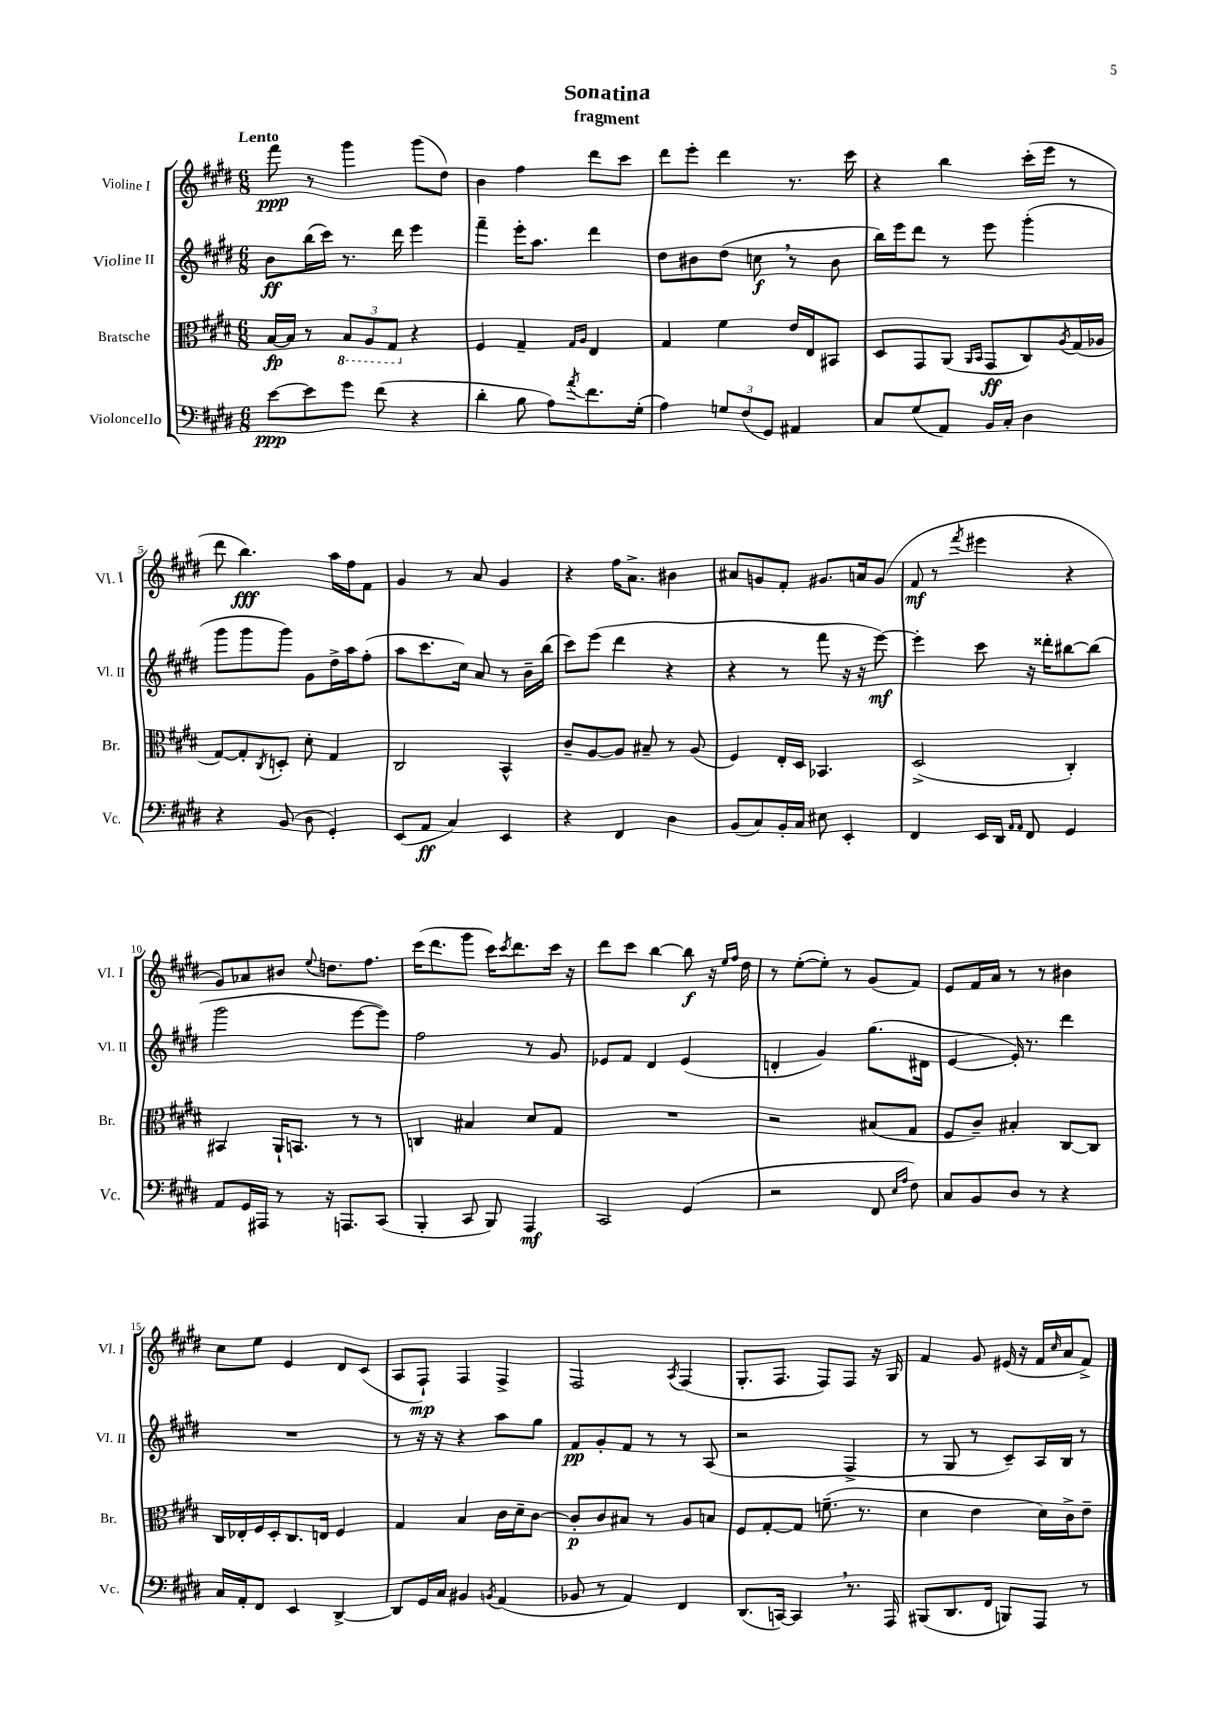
\header { title = "Sonatina" subtitle = "fragment" }
<<
\new StaffGroup <<
\new Staff = "s0" \with { instrumentName = "Violine I" shortInstrumentName = "Vl. I" } {
    \clef treble \key e \major \numericTimeSignature \time 6/8 \tempo "Lento"
    fis'''8\ppp r8 gis'''4 gis'''8( dis''8) |
    b'4 fis''4 dis'''8 cis'''8 |
    dis'''8 e'''8-. dis'''4 r8. cis'''16 |
    r4 b''4 cis'''16-.( e'''16 r8 |
    dis'''8 b''4.\fff) a''16 fis''16 fis'8 |
    gis'4 r8 a'8 gis'4 |
    r4 fis''16 a'8.-> bis'4 |
    ais'8 g'8 fis'8-. gis'8. a'16 gis'8( |
    fis'8\mf r8 \acciaccatura { fis'''8 } eis'''4 r4 |
    gis'8) aes'8 bis'8 \appoggiatura { e''8 } d''8. fis''8. |
    cis'''16( dis'''8. gis'''8 cis'''16) \acciaccatura { cis'''8 } dis'''8. cis'''16 r16 |
    dis'''8 cis'''8 b''4~ b''8\f r16 \grace { e''16 fis''16 } dis''16 |
    r8 e''8~-.( e''8-.) r8 gis'8( fis'8) |
    e'8 fis'16 a'16 r8 r8 bis'4 |
    cis''8 e''8 e'4 dis'8 cis'8( |
    a8 fis8-!\mp) fis4 fis4-> |
    fis2 \acciaccatura { a8 } fis4( |
    gis8.-. fis8. fis8) fis8 r16 gis16 |
    fis'4 gis'8 eis'16( r16 fis'16 \grace { cis''16 } a'16 fis'8->) \bar "|." |
}
\new Staff = "s1" \with { instrumentName = "Violine II" shortInstrumentName = "Vl. II" } {
    \clef treble \key e \major \numericTimeSignature \time 6/8
    b'8\ff b''16( cis'''16) r8. dis'''16 e'''4 |
    fis'''4-- e'''16-. a''8. dis'''4 |
    dis''8 bis'8 dis''8( c''8\f \breathe r8 bis'8 |
    b''16) e'''16 dis'''8 r8 e'''8 gis'''4-.( |
    gis'''8 gis'''8 gis'''8) gis'8 dis''16-> a''16 fis''8-.( |
    a''8 cis'''8. cis''16) a'8 r8 b'16-- b''16( |
    cis'''8) e'''8( dis'''4 r4 |
    r4 r8 fis'''8 r16 r16 e'''8~\mf) |
    e'''4-. cis'''8 r16 disis'''16-. bis''8~ bis''8( |
    gis'''2 e'''8~ e'''8) |
    fis''2 r8 gis'8 |
    ees'8 fis'8 dis'4 ees'4( |
    d'4-. gis'4) gis''8.( dis'16 |
    e'4~ e'16-.) r8. dis'''4 |
    R2. |
    r8 r16 r16 r4 a''8 gis''8 |
    fis'8\pp gis'8-. fis'8 r8 r8 a8( |
    r2 fis4-> |
    r8 gis8 r8 cis'8--) a16 b16 r8 \bar "|." |
}
\new Staff = "s2" \with { instrumentName = "Bratsche" shortInstrumentName = "Br." } {
    \clef alto \key e \major \numericTimeSignature \time 6/8
    b16~\fp b16 r8 \tuplet 3/2 { \ottava #-1 b,8 a,8 gis,8 \ottava #0 } r4 |
    fis4 gis4-- \grace { gis16 a16 } e4 |
    gis4 fis'4 e'16 e16 bis,8 |
    dis8 gis,8 a,8( \grace { a,16 b,16 } gis,8\ff cis8) \acciaccatura { a8 } gis16( aes16 |
    gis8~) gis8-. \acciaccatura { cis8 } d8-. dis'8-. gis4 |
    cis2 b,4-^ |
    cis'8-- a8~ a8 bis8-- r8 a8( |
    fis4) e16-. dis16 bes,4. |
    dis2->( cis4-.) |
    bis,4 a,16-! b,8. r8 r8 |
    c4 bis4 dis'8 gis8 |
    R2. |
    r2 bis8( gis8 |
    fis8 cis'8--) bis4-. cis8~ cis8 |
    cis16 ees16-. fis16 dis16-. cis8. e16 fis4 |
    gis4 b4 cis'16 dis'16-- cis'8~ |
    cis'8-.\p cis'8 bis8 r8 a8 b8 |
    fis8 gis8~-. gis8 f'8.--( r8. |
    dis'4 e'4 dis'16) cis'16-> e'8-- \bar "|." |
}
\new Staff = "s3" \with { instrumentName = "Violoncello" shortInstrumentName = "Vc." } {
    \clef bass \key e \major \numericTimeSignature \time 6/8
    e'8~\ppp e'8 gis'8 fis'8( r4 |
    dis'4-. b8 a8) \acciaccatura { a'8 } fis'8. gis16-.( |
    a4) \tuplet 3/2 { g8 fis8( gis,8) } ais,4 |
    cis8 gis8( a,8) b,16 cis16-. dis4 |
    r4 b,8( dis8 gis,4-.) |
    e,8( a,8\ff cis4) e,4 |
    r4 fis,4 dis4 |
    b,8( cis8) b,16-. cis16 eis8 e,4-. |
    fis,4 e,16 dis,16 \grace { a,16 a,16 } fis,8 gis,4 |
    a,8 gis,16 ais,,16 r8 r16 a,,8. cis,8( |
    b,,4-. cis,8 b,,8) a,,4\mf |
    cis,2 gis,4( |
    r2 fis,8 \grace { e16 a16 } fis8) |
    cis8 b,8 dis8 r8 r4 |
    cis16 a,16-. fis,8 e,4 dis,4~-> |
    dis,8 gis,16 cis16 bis,4 \acciaccatura { b,8 } a,4( |
    bes,8 r8 a,4) fis,4 |
    dis,8.( c,16~) c,4 \breathe r8. a,,16 |
    bis,,8( dis,8. fis,16 b,,8) a,,8 r8 \bar "|." |
}
>>
>>
